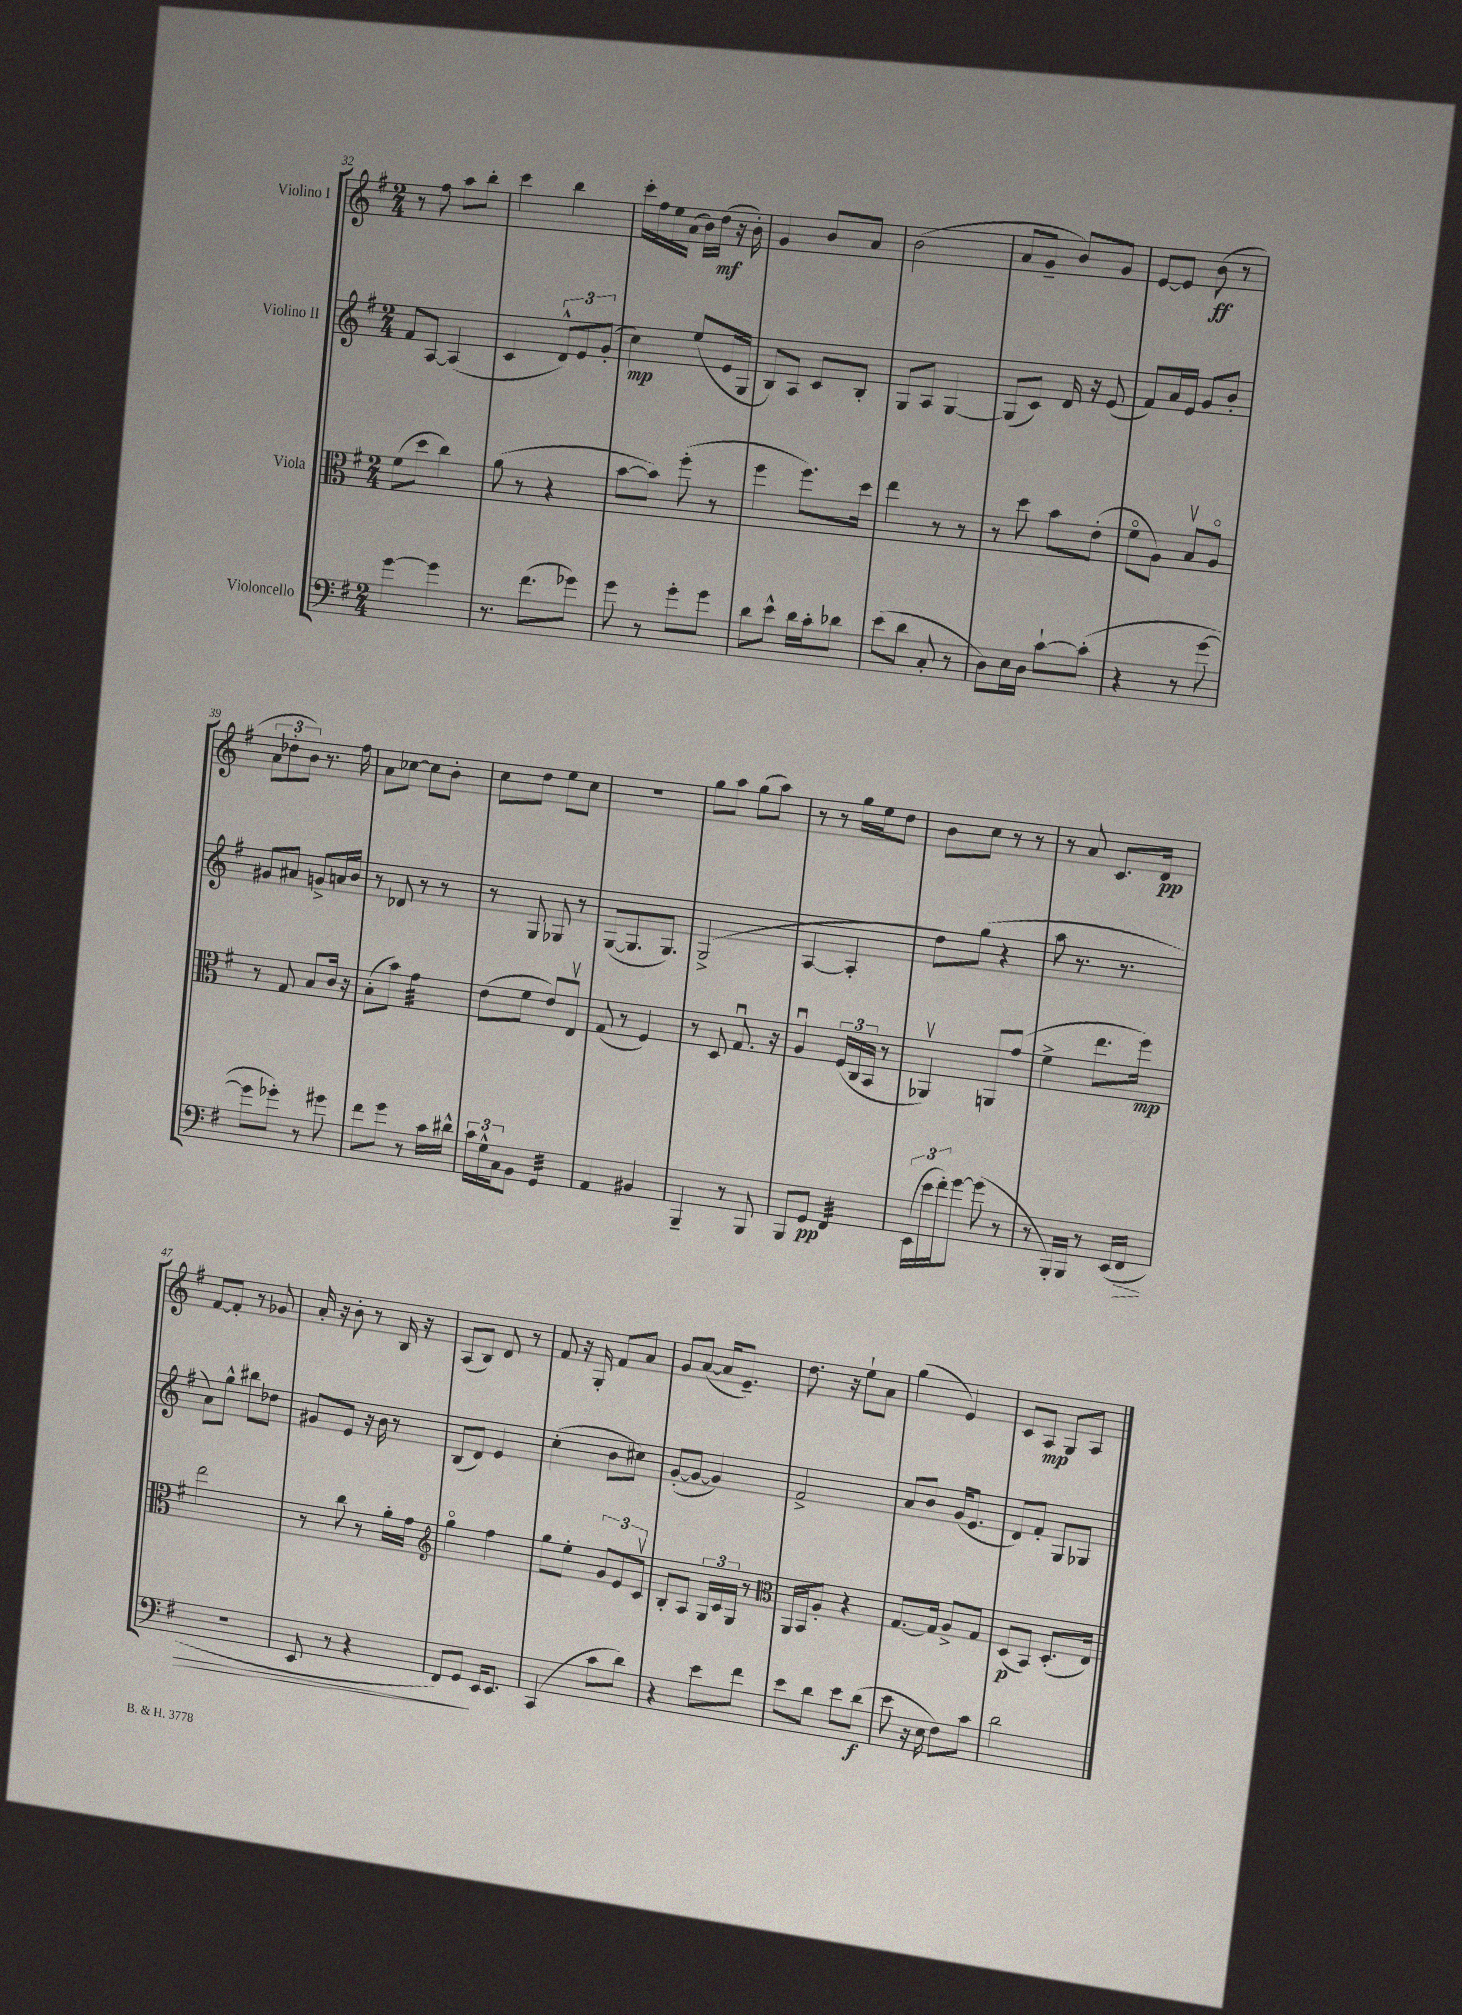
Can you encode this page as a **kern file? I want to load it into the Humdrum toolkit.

**kern	**dynam	**kern	**dynam	**kern	**dynam	**kern	**dynam
*part4	*part4	*part3	*part3	*part2	*part2	*part1	*part1
*staff4	*staff4	*staff3	*staff3	*staff2	*staff2	*staff1	*staff1
*I"Violoncello	*	*I"Viola	*	*I"Violino II	*	*I"Violino I	*
*clefF4	*	*clefC3	*	*clefG2	*	*clefG2	*
*k[f#]	*	*k[f#]	*	*k[f#]	*	*k[f#]	*
*M2/4	*	*M2/4	*	*M2/4	*	*M2/4	*
=32	=32	=32	=32	=32	=32	=32	=32
[4g\	.	(8f#\L	.	8f#/L	.	8r	.
.	.	8dd\J	.	[8A/J	.	8ff#\	.
4g\]	.	4cc\)	.	(4A/]	.	8aa\L	.
.	.	.	.	.	.	8bb'\J	.
=33	=33	=33	=33	=33	=33	=33	=33
8.r	.	(8a\	.	4c/	.	4ccc\	.
.	.	8r	.	.	.	.	.
(8.f#\L	.	.	.	.	.	.	.
.	.	4r	.	12d^^/L)	.	4bb\	.
.	.	.	.	12e/	.	.	.
8g-X\J)	.	.	.	.	.	.	.
.	.	.	.	(12g'/J	.	.	.
=34	=34	=34	=34	=34	=34	=34	=34
8g\	.	[8b\L	.	4cc\)	mp	16ccc'\LL	.
.	.	.	.	.	.	16ff#\	.
8r	.	8b\J])	.	.	.	16ee\	.
.	.	.	.	.	.	(16a\JJ	.
8g'\L	.	(8ff#'\	.	(8ee/L	.	16b\LL)	.
.	.	.	.	.	.	(16dd\JJ	mf
8g\J	.	8r	.	16e/L	.	16r	.
.	.	.	.	16G/JJ	.	16b'\)	.
=35	=35	=35	=35	=35	=35	=35	=35
8d\L	.	4ff#\	.	8B/L)	.	4g/	.
8e^^\J	.	.	.	8A/J	.	.	.
16d\LL	.	8.ff#\L)	.	8c/L	.	8b/L	.
16c'\J	.	.	.	.	.	.	.
8d-X\J	.	.	.	8B'/J	.	8a/J	.
.	.	16dd\Jk	.	.	.	.	.
=36	=36	=36	=36	=36	=36	=36	=36
(8e\L	.	4ee\	.	8G/L	.	(2b\	.
8d\J	.	.	.	8A/J	.	.	.
8C'/	.	8r	.	[4G/	.	.	.
8r	.	8r	.	.	.	.	.
=37	=37	=37	=37	=37	=37	=37	=37
8D\L)	.	8r	.	(8G/L]	.	8a/L	.
16E\L	.	8dd\	.	8c/J)	.	8g~/J	.
16D\JJ	.	.	.	.	.	.	.
[8c`\L	.	8b\L	.	16d/	.	8b/L)	.
.	.	.	.	16r	.	.	.
(8c'\J]	.	(8e'\J	.	(8e/	.	8g/J	.
=38	=38	=38	=38	=38	=38	=38	=38
4r	.	8f#\L	.	8f#/L)	.	[8e/L	.
.	.	8A\J)	.	16a/L	.	8e/J]	.
.	.	.	.	16e/JJ	.	.	.
8r	.	8Bv/L	.	8g/L	.	(8b\	ff
[8g\	.	8A/J	.	8b'/J	.	8r	.
!!LO:LB:g=z
=39	=39	=39	=39	=39	=39	=39	=39
8g\L]	.	8r	.	8g#X/L	.	12a\L	.
.	.	.	.	.	.	12dd-X'\	.
8g-X'\J)	.	8G/	.	8a#X/J	.	.	.
.	.	.	.	.	.	12b\J)	.
8r	.	8B/L	.	8gn^/L	.	8.r	.
8g#X\	.	16c/Jk	.	16an/L	.	.	.
.	.	16r	.	16b/JJ	.	16ff#\	.
=40	=40	=40	=40	=40	=40	=40	=40
8f#\L	.	(8B'\L	.	8r	.	8a\L	.
8g\J	.	8b\J)	.	8d-X/	.	[8cc-X\J	.
*	*	*tremolo	*	*	*	*	*
8r	.	32g\LLL	.	8r	.	8cc-\L]	.
.	.	32g\	.	.	.	.	.
.	.	32g\	.	.	.	.	.
.	.	32g\	.	.	.	.	.
16c\LL	.	32g\	.	8r	.	8b'\J	.
.	.	32g\	.	.	.	.	.
16d#X^^\JJ	.	32g\	.	.	.	.	.
.	.	32g\JJJ	.	.	.	.	.
*	*	*Xtremolo	*	*	*	*	*
=41	=41	=41	=41	=41	=41	=41	=41
24c\LL	.	(8e\L	.	8r	.	8cc\L	.
24G^^\	.	.	.	.	.	.	.
24C\J	.	.	.	.	.	.	.
8BB\J	.	8f#\J	.	8G/	.	8dd\J	.
*tremolo	*	*	*	*	*	*	*
32GG/LLL	.	8e/L)	.	8G-X/	.	8ee\L	.
32GG/	.	.	.	.	.	.	.
32GG/	.	.	.	.	.	.	.
32GG/	.	.	.	.	.	.	.
32GG/	.	8Ev/J	.	8r	.	8cc\J	.
32GG/	.	.	.	.	.	.	.
32GG/	.	.	.	.	.	.	.
32GG/JJJ	.	.	.	.	.	.	.
*Xtremolo	*	*	*	*	*	*	*
=42	=42	=42	=42	=42	=42	=42	=42
4AA/	.	(8G/	.	([8G/L	.	2r	.
.	.	8r	.	8.G/]	.	.	.
4BB#X/	.	4F#/)	.	.	.	.	.
.	.	.	.	8.G/J)	.	.	.
=43	=43	=43	=43	=43	=43	=43	=43
4BBB~/	.	8r	.	(2G^/	.	8gg\L	.
.	.	8D/	.	.	.	8aa\J	.
8r	.	8.Gu/	.	.	.	(8gg\L	.
8BBB/	.	.	.	.	.	8aa\J)	.
.	.	16r	.	.	.	.	.
=44	=44	=44	=44	=44	=44	=44	=44
8BBB/L	.	4Au/	.	[4A/	.	8r	.
8GG/J	pp	.	.	.	.	8r	.
*tremolo	*	*	*	*	*	*	*
32FF#/LLL	.	(24F#/LL	.	4A'/]	.	16gg\LL	.
32FF#/	.	.	.	.	.	.	.
.	.	24C/	.	.	.	.	.
32FF#/	.	.	.	.	.	16ee\J	.
.	.	24BB/JJ	.	.	.	.	.
32FF#/	.	.	.	.	.	.	.
32FF#/	.	8r	.	.	.	8dd\J	.
32FF#/	.	.	.	.	.	.	.
32FF#/	.	.	.	.	.	.	.
32FF#/JJJ	.	.	.	.	.	.	.
*Xtremolo	*	*	*	*	*	*	*
=45	=45	=45	=45	=45	=45	=45	=45
(24EE\LL	.	4AA-Xv/)	.	8dd\L)	.	8b\L	.
24e\	.	.	.	.	.	.	.
24f#'\J)	.	.	.	.	.	.	.
[8g\J	.	.	.	(8gg\J	.	8cc\J	.
(8g\]	.	8AAn/L	.	4r	.	8r	.
8r	.	(8g/J	.	.	.	8r	.
=46	=46	=46	=46	=46	=46	=46	=46
8r	.	4f#^\	.	8aa\	.	8r	.
16BBB'/LL)	.	.	.	8.r	.	8a/	.
16BBB/JJ	.	.	.	.	.	.	.
8r	.	8.ee\L	.	.	.	8.c/L	.
.	.	.	.	8.r	.	.	.
(16EE/LL	.	.	.	.	.	.	.
!	!LO:HP:b	!	!	!	!	!	!
16FF#/JJ	>	16ff#\Jk)	mp	.	.	16d/Jk	pp
!!LO:LB:g=z
=47	=47	=47	=47	=47	=47	=47	=47
2r	.	2ee\	.	8a\L)	.	[8f#/L	.
.	.	.	.	8gg^^\J	.	8f#'/J]	.
.	.	.	.	8bb#X\L	.	8r	.
.	.	.	.	8dd-X\J	.	8g-X/	.
=48	=48	=48	=48	=48	=48	=48	=48
8EE/	.	8r	.	8g#X/L	.	16a'/	.
.	.	.	.	.	.	16r	.
8r	.	8cc\	.	8e/J	.	8b'\	.
4r	.	8r	.	16r	.	8r	.
.	.	.	.	16b\	.	.	.
.	.	16a'\LL	.	8r	.	16B/	.
.	.	16g\JJ	.	.	.	16r	.
=49	=49	=49	=49	=49	=49	=49	=49
*	*	*clefG2	*	*	*	*	*
8FF#/L)	.	4gg\	.	(8B/L	.	(8A/L	.
8GG/J	.	.	.	8d/J)	.	8B/J)	.
16EE/KL	]	4ff#\	.	4e/	.	8d/	.
8.EE/J	.	.	.	.	.	.	.
.	.	.	.	.	.	8r	.
=50	=50	=50	=50	=50	=50	=50	=50
(4CC/	.	8gg\L	.	(4cc'\	.	8f#/	.
.	.	8ee'\J	.	.	.	16r	.
.	.	.	.	.	.	16G'/	.
8c\L	.	12g/L	.	8b\L	.	8f#/L	.
.	.	12e/	.	.	.	.	.
8d\J)	.	.	.	8cc#X\J)	.	8a/J	.
.	.	12cv/J	.	.	.	.	.
=51	=51	=51	=51	=51	=51	=51	=51
4r	.	8B'/L	.	([8g'/L	.	8g/L	.
.	.	8A/J	.	8g/J_	.	([8a/J	.
8e\L	.	24G/LL	.	4g/])	.	16a/KL]	.
.	.	24c/	.	.	.	.	.
.	.	.	.	.	.	8.e~/J)	.
.	.	24G/JJ	.	.	.	.	.
8f#\J	.	8r	.	.	.	.	.
=52	=52	=52	=52	=52	=52	=52	=52
*	*	*clefC3	*	*	*	*	*
8e\L	.	16AA/LL	.	2f#^/	.	8.dd\	.
.	.	16BB/J	.	.	.	.	.
8d\J	.	8A'/J	.	.	.	.	.
.	.	.	.	.	.	16r	.
8e\L	.	4r	.	.	.	8ee`\L	.
(8d\J	f	.	.	.	.	8a\J	.
=53	=53	=53	=53	=53	=53	=53	=53
8e\	.	[8.G/L	.	8a/L	.	(4gg\	.
16r	.	.	.	8b/J	.	.	.
16E\	.	16G/Jk]	.	.	.	.	.
8F#\L)	.	8A^/L	.	(16g/KL	.	4e/)	.
.	.	.	.	8.e/J	.	.	.
8c\J	.	8G/J	.	.	.	.	.
=54	=54	=54	=54	=54	=54	=54	=54
2d\	.	(8D/L	p	8d/L)	.	8c/L	.
.	.	8BB/J)	.	8f#'/J	.	8A/J	mp
.	.	(8.D'/L	.	8G/L	.	8G/L	.
.	.	.	.	8G-X/J	.	8A/J	.
.	.	16E/Jk)	.	.	.	.	.
==	==	==	==	==	==	==	==
*-	*-	*-	*-	*-	*-	*-	*-
